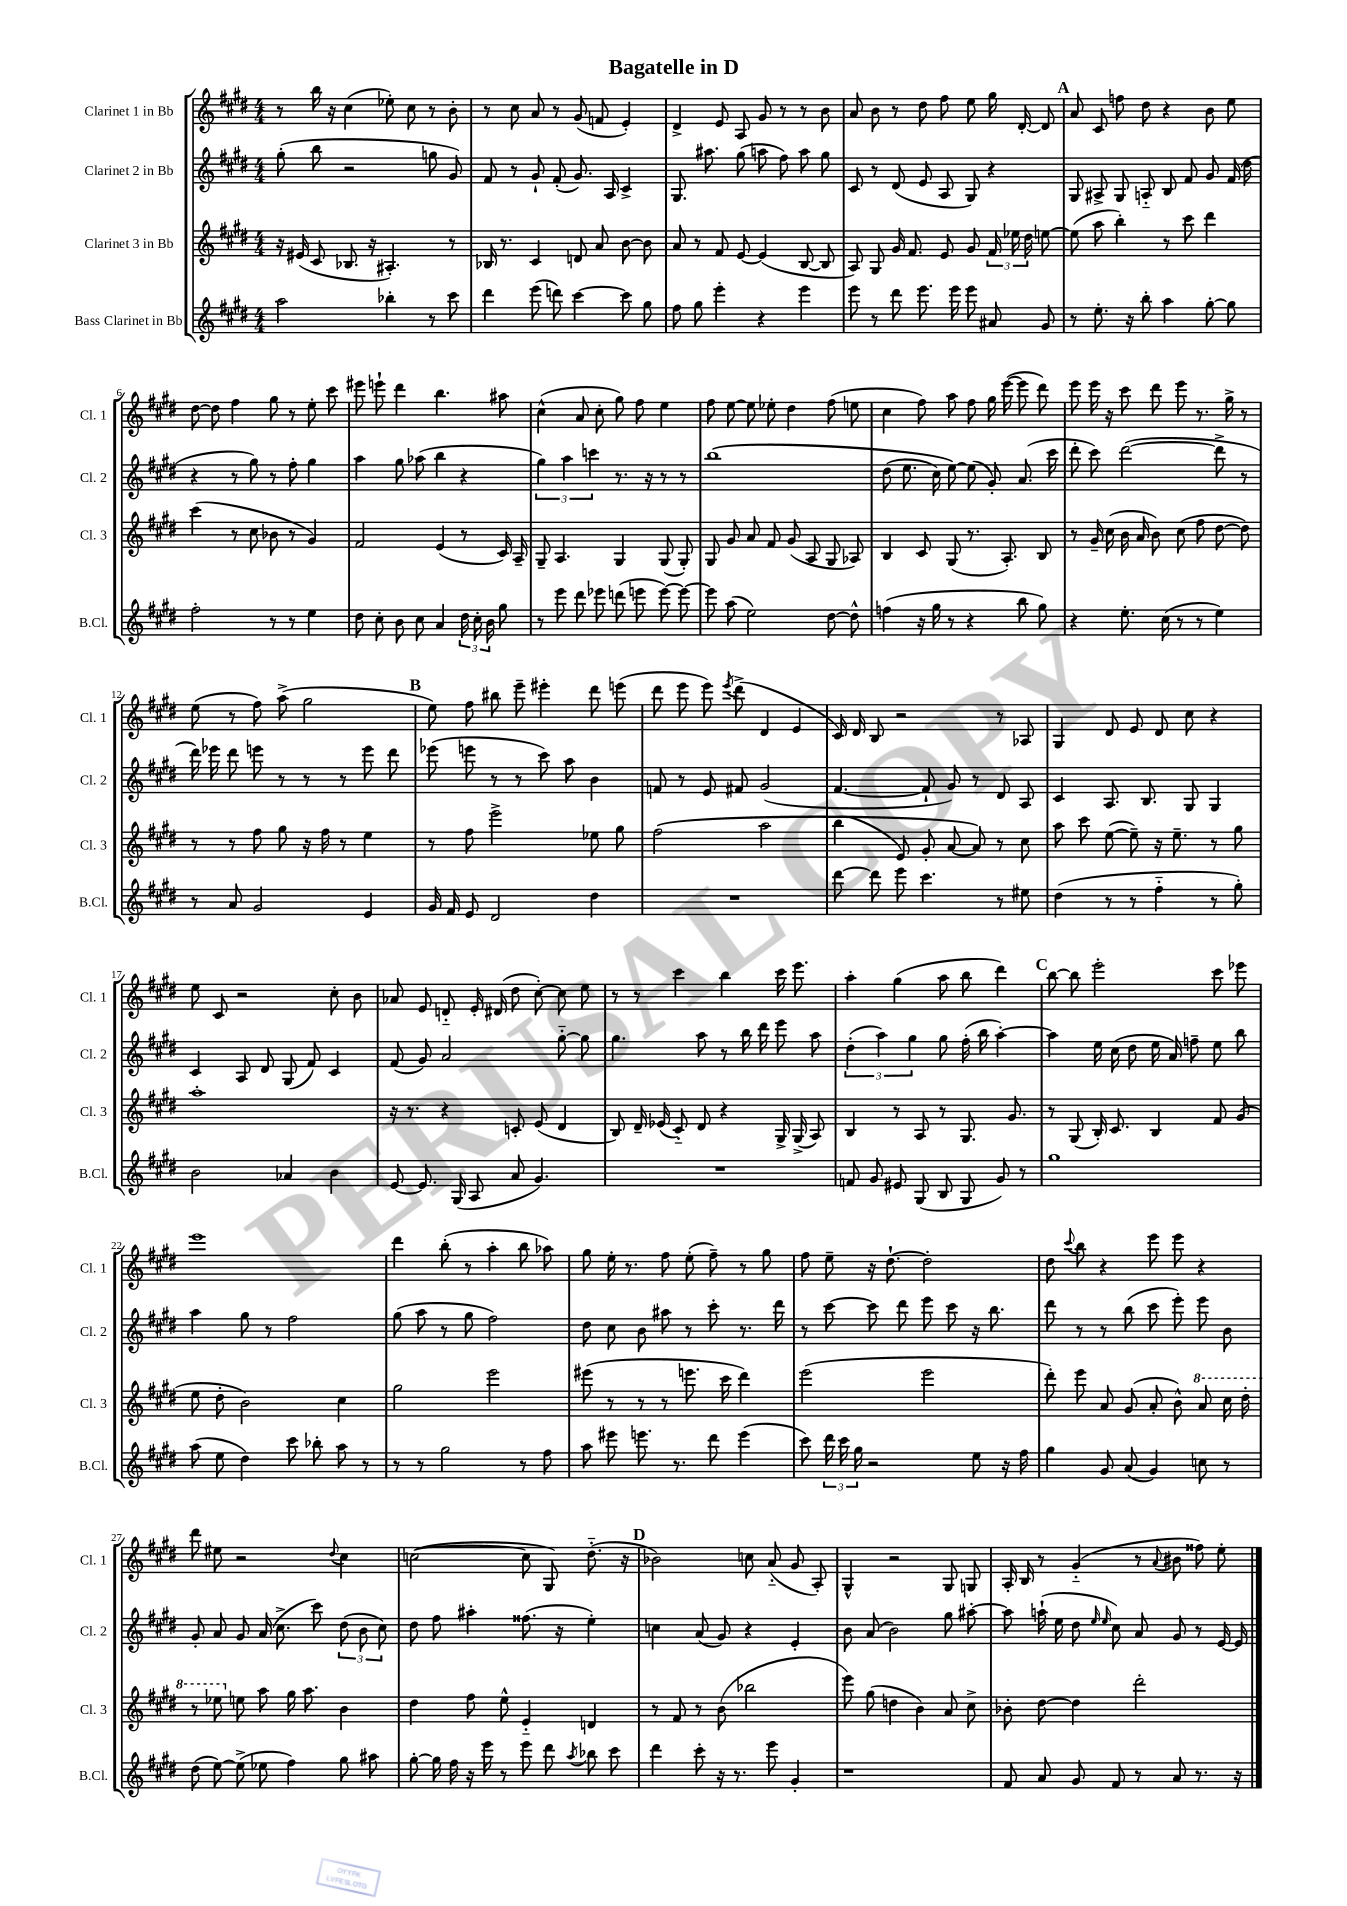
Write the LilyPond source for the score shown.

\header { title = "Bagatelle in D" }
<<
\new StaffGroup <<
\new Staff = "s0" \with { instrumentName = "Clarinet 1 in Bb" shortInstrumentName = "Cl. 1" } {
    \clef treble \key e \major \numericTimeSignature \time 4/4
    \autoBeamOff r8 b''16 r16 cis''4( ees''8-.) cis''8 r8 b'8-. |
    r8 cis''8 a'8 r8 gis'8( f'8 e'4-.) |
    dis'4-> e'8 a8 gis'8 r8 r8 b'8 |
    a'8 b'8 r8 dis''8 fis''8 e''8 gis''16 dis'16~-. dis'8 |
    \mark \markup { \bold "A" } a'8 cis'8 f''8 dis''8 r4 b'8 e''8 |
    dis''8~ dis''8 fis''4 gis''8 r8 e''8-. cis'''8 |
    eis'''8 e'''8-! dis'''4 b''4. ais''8 |
    cis''4-^( a'8 cis''8-. gis''8) fis''8 e''4 |
    fis''8 e''8~ e''8 ees''8-. dis''4 fis''8( e''8 |
    cis''4 fis''8) a''8 fis''8 gis''16 e'''16~( e'''8 dis'''8) |
    e'''8 e'''16 r16 cis'''8 dis'''8 e'''8 r8. gis''16-> r8 |
    e''8( r8 fis''8) a''8->( gis''2 |
    \mark \markup { \bold "B" } e''8) fis''8 bis''8 e'''8-- eis'''4-. dis'''8 e'''8( |
    dis'''8 e'''8 e'''8) \acciaccatura { e'''8 } dis'''8->( dis'4 e'4 |
    cis'16) dis'16 b8 r2 r8 aes8 |
    gis4 dis'8 e'8 dis'8 cis''8 r4 |
    e''8 cis'8 r2 cis''8-. b'8 |
    aes'8 e'8 d'8-_ e'16-. dis'16( dis''8 cis''8~-.) cis''8 e''8 |
    r8 r8 cis'''4 b''4 cis'''16 e'''8. |
    a''4-. gis''4( a''8 b''8 dis'''4) |
    \mark \markup { \bold "C" } b''8~ b''8 e'''2-. cis'''8 ees'''8 |
    e'''1 |
    dis'''4 b''8-.( r8 a''4-. b''8 aes''8) |
    gis''8 e''16-. r8. fis''8 e''8-.( fis''8--) r8 gis''8 |
    fis''8 e''8-- r16 dis''8.~-! dis''2-. |
    dis''8 \appoggiatura { cis'''8 } b''8 r4 e'''8 e'''8 r4 |
    dis'''8 eis''8 r2 \appoggiatura { dis''8 } cis''4 |
    c''2~( c''8 gis8) dis''8.-_( r16 |
    \mark \markup { \bold "D" } bes'2) c''8 a'8-_( gis'8 a8-.) |
    gis4-^ r2 gis8 g8 |
    a16-. b16 r8 gis'4-_( r8 \appoggiatura { a'8 } bis'8 fisis''8) e''8-. \bar "|." |
}
\new Staff = "s1" \with { instrumentName = "Clarinet 2 in Bb" shortInstrumentName = "Cl. 2" } {
    \clef treble \key e \major \numericTimeSignature \time 4/4
    \autoBeamOff gis''8-.( b''8 r2 g''8 gis'8) |
    fis'8 r8 gis'8-! fis'8-.( gis'8.) a16 cis'4-> |
    gis8. ais''8. gis''8( a''8 fis''8) a''8 gis''8 |
    cis'8 r8 dis'8( e'8 a8 gis8) r4 |
    \mark \markup { \bold "A" } gis8 ais8-> gis8 a8-_ b8 fis'8 gis'8 fis'16( dis''16 |
    r4 r8 gis''8) r8 fis''8-. gis''4 |
    a''4 gis''8 aes''8( b''4 r4 |
    \tuplet 3/2 { gis''4) a''4 c'''4 } r8. r16 r8 r8 |
    b''1\( |
    dis''8( e''8. cis''16) e''8~\) e''8( gis'8-.) a'8.( cis'''16 |
    dis'''8-. cis'''8) dis'''2~( dis'''8-> r8 |
    dis'''16) ees'''16 dis'''8 e'''8 r8 r8 r8 e'''8 dis'''8 |
    \mark \markup { \bold "B" } ees'''8( e'''8 r8 r8 cis'''8) a''8 b'4 |
    f'8 r8 e'8 fis'8 gis'2( |
    fis'4.~ fis'8-! gis'8) r8 dis'8 a8 |
    cis'4 a8. b8. gis8 gis4 |
    cis'4 a8 dis'8 gis8( fis'8) cis'4 |
    fis'8( gis'8) a'2 gis''8~-_ gis''8 |
    gis''4. a''8 r8 b''16 dis'''16 e'''8 a''8 |
    \tuplet 3/2 { dis''4-.( a''4) gis''4 } gis''8 fis''16-.( b''16 a''4~-.) |
    \mark \markup { \bold "C" } a''4 e''16 cis''16( dis''8 e''16 a'16) f''8-- e''8 b''8 |
    a''4 gis''8 r8 fis''2 |
    gis''8( a''8 r8 gis''8 fis''2) |
    dis''8 cis''8 b'8 ais''8 r8 cis'''8-. r8. dis'''16 |
    r8 cis'''8~ cis'''8 dis'''8 e'''8 cis'''8 r16 b''8. |
    dis'''8 r8 r8 b''8( cis'''8 e'''8-.) e'''8 b'8 |
    gis'8-. a'8 gis'8 a'16( cis''8.-> cis'''8) \tuplet 3/2 { dis''8( b'8 cis''8) } |
    dis''8 fis''8 ais''4-. fisis''8.( r16 e''4-.) |
    \mark \markup { \bold "D" } c''4 a'8( gis'8) r4 e'4-. |
    b'8 a'8( b'2) gis''8 ais''8~-. |
    ais''8 a''16-!( e''16 dis''8 \grace { e''16 e''16 } cis''8) a'8 gis'8 r8 e'16~ e'16 \bar "|." |
}
\new Staff = "s2" \with { instrumentName = "Clarinet 3 in Bb" shortInstrumentName = "Cl. 3" } {
    \clef treble \key e \major \numericTimeSignature \time 4/4
    \autoBeamOff r16 eis'16( cis'8 bes8. r16 ais4.-.) r8 |
    bes16 r8. cis'4 d'8 a'8 b'8~ b'8 |
    a'8 r8 fis'8 e'8~ e'4( b8~ b8 |
    a8) gis8 gis'16 fis'8. e'8 gis'8 \tuplet 3/2 { fis'16 ees''16 dis''16 } e''8~ |
    \mark \markup { \bold "A" } e''8( a''8 b''4-.) r8 cis'''8 dis'''4 |
    cis'''4( r8 cis''8 bes'8 r8 gis'4) |
    fis'2 e'4( r8 cis'16) a16-- |
    gis8-- a4. gis4 gis8( gis8-.) |
    gis8 gis'8 a'8 fis'8 gis'8( a8 gis8 aes8) |
    b4 cis'8 gis8( r8. a8.-.) b8 |
    r8 gis'16-- cis''16( b'16 a'16 b'8) cis''8( fis''8 dis''8~ dis''8) |
    r8 r8 fis''8 gis''8 r16 fis''16 r8 e''4 |
    \mark \markup { \bold "B" } r8 fis''8 e'''2-> ees''8 gis''8 |
    fis''2\( a''2 |
    b''4( e'8) gis'8-. a'8~ a'8\) r8 cis''8 |
    a''8 cis'''8 e''8~( e''8--) r16 e''8.-- r8 gis''8 |
    a''1-. |
    r16 r8. r4 c'8-. e'8( dis'4 |
    b8) dis'16-- ees'16( cis'8-_) dis'8 r4 gis16-> gis16->( a8) |
    b4 r8 a8 r8 gis8. gis'8. |
    \mark \markup { \bold "C" } r8 gis8( b16-.) cis'8. b4 fis'8 gis'8( |
    e''8 dis''8-. b'2) cis''4 |
    gis''2 e'''2 |
    eis'''8( r8 r8 r8 e'''8. cis'''16 dis'''4) |
    e'''2( e'''2 |
    dis'''8-.) e'''8 a'8 gis'8( a'8-. b'8-^) \ottava #1 a''8 cis'''16 dis'''16-. |
    r8 ees'''8 \ottava #0 e''!8 a''8 gis''16 a''8. b'4 |
    dis''4 fis''8 e''8-^ e'4-_ d'4 |
    \mark \markup { \bold "D" } r8 fis'8 r8 b'8( bes''2 |
    e'''8) gis''8( d''4 b'4) a'8 cis''8-> |
    bes'8-. dis''8~ dis''4 dis'''2-. \bar "|." |
}
\new Staff = "s3" \with { instrumentName = "Bass Clarinet in Bb" shortInstrumentName = "B.Cl." } {
    \clef treble \key e \major \numericTimeSignature \time 4/4
    \autoBeamOff a''2 bes''4-. r8 cis'''8 |
    dis'''4 e'''8( d'''8) cis'''4~ cis'''8 gis''8 |
    fis''8 gis''8 e'''4-. r4 e'''4 |
    e'''8 r8 dis'''8 e'''8. e'''16 e'''8 ais'8 gis'8 |
    \mark \markup { \bold "A" } r8 e''8.-. r16 b''8-. a''4 gis''8~-. gis''8 |
    fis''2-. r8 r8 e''4 |
    dis''8 cis''8-. b'8 cis''8 a'4 \tuplet 3/2 { dis''16 cis''16-. b'16 } gis''8 |
    r8 e'''8 dis'''8 ees'''8 d'''8( e'''8 e'''8~) e'''8~ |
    e'''8 a''8( e''2) dis''8~ dis''8-^ |
    f''4( r16 gis''16 r8 r4 b''8 gis''8) |
    r4 e''8.-. cis''16( r8 r8 e''4) |
    r8 a'8 gis'2 e'4 |
    \mark \markup { \bold "B" } gis'16 fis'16 e'8 dis'2 dis''4 |
    R1 |
    dis'''8~ dis'''8 e'''8 cis'''4. r8 eis''8 |
    dis''4( r8 r8 fis''4-_ r8 gis''8-.) |
    b'2 aes'4 b'4 |
    e'8~ e'8. gis16( a8 a'8 gis'4.) |
    R1 |
    f'8 gis'8 eis'8 gis8( b8 gis8 gis'8) r8 |
    \mark \markup { \bold "C" } gis''1 |
    a''8( e''8 dis''4) cis'''8 bes''8-. a''8 r8 |
    r8 r8 gis''2 r8 fis''8 |
    a''8 eis'''8 e'''8. r8. dis'''8 e'''4( |
    cis'''8) \tuplet 3/2 { dis'''16 cis'''16 gis''16 } r2 e''8 r16 fis''16 |
    gis''4 gis'8 a'8( gis'4) c''8 r8 |
    dis''8( e''8~) e''8->( ees''8 fis''4) gis''8 ais''8 |
    gis''8~-. gis''16 fis''16 r16 e'''16 r8 e'''8 dis'''8 \acciaccatura { a''8 } bes''8 cis'''8 |
    \mark \markup { \bold "D" } dis'''4 cis'''8-. r16 r8. e'''8 gis'4-. |
    r1 |
    fis'8 a'8 gis'8 fis'8 r8 a'8 r8. r16 \bar "|." |
}
>>
>>
